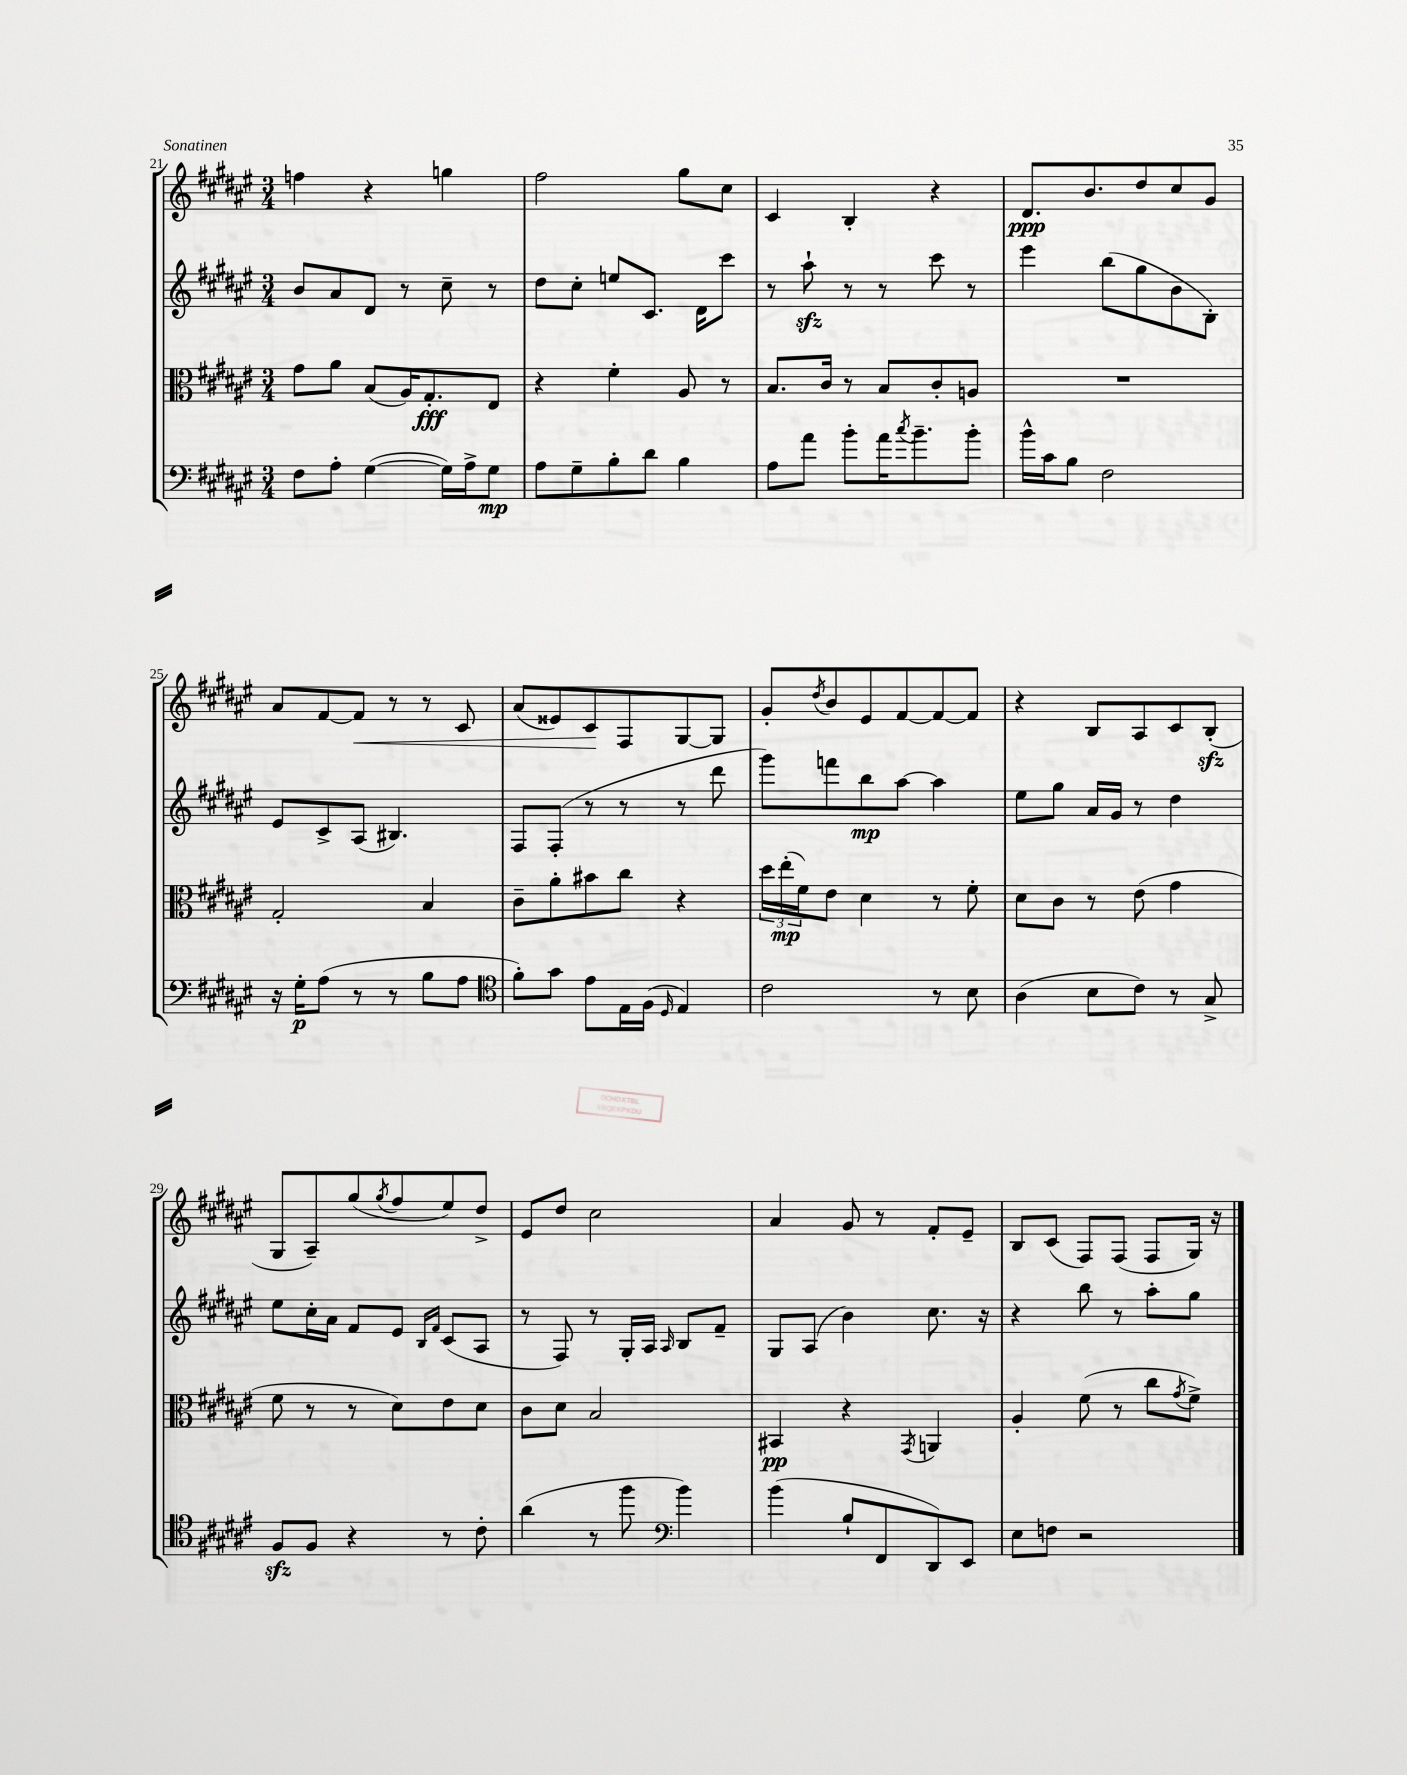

**kern	**kern	**kern	**kern
*staff4	*staff3	*staff2	*staff1
*clefF4	*clefC3	*clefG2	*clefG2
*k[f#c#g#d#a#e#]	*k[f#c#g#d#a#e#]	*k[f#c#g#d#a#e#]	*k[f#c#g#d#a#e#]
*M3/4	*M3/4	*M3/4	*M3/4
8F#	8g#	8b	4ff
8A#'	8a#	8a#	.
([4G#	(8B	8d#	4r
.	16A#)	8r	.
.	8.G#'	.	.
16G#])	.	8cc#~	4gg
16A#^	.	.	.
8G#	8E#	8r	.
=	=	=	=
8A#	4r	8dd#	2ff#
8G#~	.	8cc#'	.
8B'	4f#'	8ee	.
8d#	.	8.c#	.
4B	8A#	.	8gg#
.	.	16d#	.
.	8r	8ccc#	8cc#
=	=	=	=
8A#	8.B	8r	4c#
8a#	.	8aa#`	.
.	16c#	.	.
8b'	8r	8r	4B'
16a#	8B	8r	.
8qcc#	.	.	.
8.b~	.	.	.
.	8c#'	8ccc#	4r
8b'	8A	8r	.
=	=	=	=
16b^^	2.r	4eee#	8.d#
16c#	.	.	.
8B	.	.	.
.	.	.	8.b
2F#	.	(8bb	.
.	.	8gg#	8dd#
.	.	8b	8cc#
.	.	8B')	8g#
=	=	=	=
16r	2G#'	8e#	8a#
16G#'	.	.	.
(8A#	.	8c#^	[8f#
8r	.	(8A#	8f#]
8r	.	4.B#)	8r
8B	4B	.	8r
8A#	.	.	8c#
=	=	=	=
*clefC4	*	*	*
8f#')	8c#~	8F#	(8a#
8g#	8a#'	(8F#'	8e##)
8e#	8b#	8r	8c#
16E#	8cc#	8r	8F#
(16F#	.	.	.
16qqD#	.	.	.
4E#)	4r	8r	[8G#
.	.	8ddd#	8G#]
=	=	=	=
2c#	24dd#	8ggg#)	8g#'
.	(24ee#'	.	.
.	24f#)	.	.
.	.	.	8qdd#
.	8e#	8fff	8b
.	4d#	8bb	8e#
.	.	[8aa#	[8f#
8r	8r	4aa#]	8f#_
8B	8f#'	.	8f#]
=	=	=	=
(4A#	8d#	8ee#	4r
.	8c#	8gg#	.
8B	8r	16a#	8B
.	.	16g#	.
8c#)	(8e#	8r	8A#
8r	4g#	4dd#	8c#
8G#^	.	.	(8B'
=	=	=	=
8F#	8f#	8ee#	8G#
8F#	8r	16cc#'	8A#~)
.	.	16a#	.
4r	8r	8f#	(8gg#
.	.	.	8qgg#
.	8d#)	8e#	8ff#
.	.	16qqB	.
.	.	16qqf#	.
8r	8e#	(8c#	8ee#)
8c#'	8d#	8A#	8dd#^
=	=	=	=
(4a#	8c#	8r	8e#
.	8d#	8F#)	8dd#
8r	2B	8r	2cc#
8ff#	.	16G#'	.
.	.	16A#	.
*clefF4	*	*	*
.	.	16qqA#	.
4b)	.	8B	.
.	.	8f#~	.
=	=	=	=
(4b	4BB#	8G#	4a#
.	.	(8A#	.
8B`	4r	4b)	8g#
8FF#	.	.	8r
.	8qGG#	.	.
8DD#)	4AA	8.cc#	8f#'
8EE#	.	.	8e#~
.	.	16r	.
=	=	=	=
8E#	4A#'	4r	8B
8F	.	.	(8c#
2r	(8f#	8bb	8F#)
.	8r	8r	(8F#
.	8cc#	8aa#'	8F#
.	8qg#	.	.
.	8f#^)	8gg#	16G#)
.	.	.	16r
==	==	==	==
*-	*-	*-	*-
